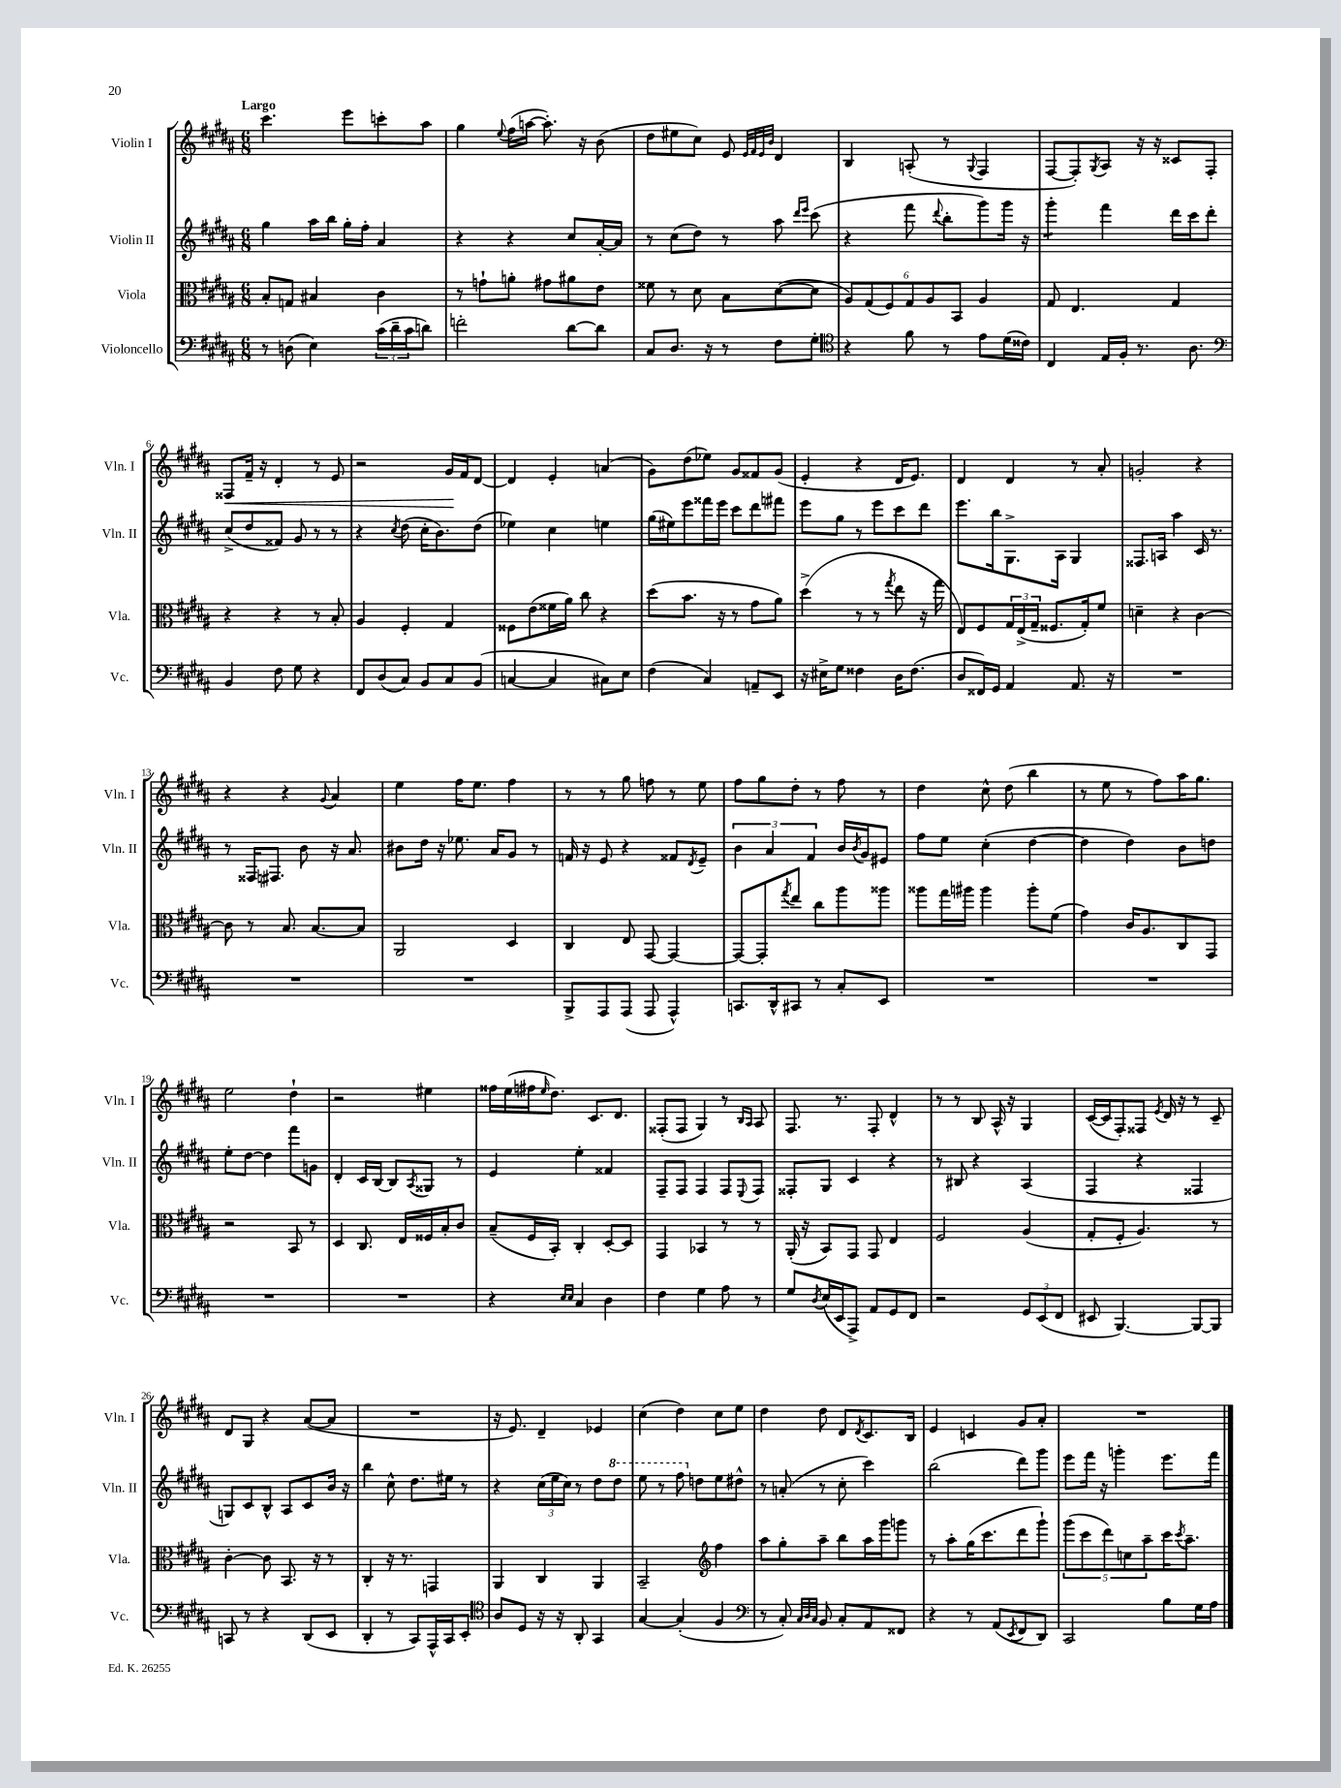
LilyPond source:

<<
\new StaffGroup <<
\new Staff = "s0" \with { instrumentName = "Violin I" shortInstrumentName = "Vln. I" } {
    \clef treble \key b \major \numericTimeSignature \time 6/8 \tempo "Largo"
    cis'''4. e'''8 c'''8-. ais''8 |
    gis''4 \appoggiatura { e''8 } fis''16( a''16~ a''8.-.) r16 b'8( |
    dis''8 eis''8 cis''8) e'8 \grace { e'32 fis'32 e'32 b'32 } dis'4 |
    b4 a8-.( r8 \appoggiatura { gis8 } fis4 |
    fis8~ fis8-.) \acciaccatura { gis8 } ais8 r16 r16 cisis'8 fis8-. |
    fisis8\< fis'16-- r16 dis'4-. r8 e'8 |
    r2 gis'16\! fis'16 dis'8~ |
    dis'4 e'4-. a'4( |
    gis'8) dis''8( ees''8) gis'8 fisis'8 gis'8( |
    e'4-. r4 dis'16 e'8.) |
    dis'4 dis'4 r8 ais'8-. |
    g'2-. r4 |
    r4 r4 \appoggiatura { gis'8 } ais'4 |
    e''4 fis''16 e''8. fis''4 |
    r8 r8 gis''8 f''8 r8 e''8 |
    fis''8 gis''8 dis''8-. r8 fis''8 r8 |
    dis''4 cis''8-^ dis''8( b''4 |
    r8 e''8 r8 fis''8) ais''16 gis''8. |
    e''2 dis''4-! |
    r2 eis''4 |
    fisis''16 e''16( fis''16 \grace { e''16 } dis''8.) cis'8. dis'8. |
    fisis8-.( fisis8 gis4) r8 \grace { b16 ais16 } ais8 |
    fis8. r8. fis8-. dis'4-^ |
    r8 r8 b8 ais16-^ r16 gis4 |
    cis'16~( cis'16 fis8-.) fisis8 \acciaccatura { e'8 } dis'16 r16 r8 cis'8-- |
    dis'8 gis8 r4 ais'8~( ais'8 |
    R2. |
    r16 e'8.) dis'4-- ees'4 |
    cis''4( dis''4) cis''8 e''8 |
    dis''4 dis''8 dis'8 \acciaccatura { dis'8 } cis'8. b16 |
    e'4 c'4 gis'8 ais'8-. |
    R2. \bar "|." |
}
\new Staff = "s1" \with { instrumentName = "Violin II" shortInstrumentName = "Vln. II" } {
    \clef treble \key b \major \numericTimeSignature \time 6/8
    gis''4 ais''16 b''16 gis''16-. fis''16-. ais'4 |
    r4 r4 cis''8 ais'16~-. ais'16 |
    r8 cis''8( dis''8) r8 ais''8 \grace { dis'''16 e'''16 } cis'''8( |
    r4 fis'''8 \appoggiatura { dis'''8 } b''8-. gis'''8) gis'''16 r16 |
    gis'''4:8-. fis'''4 dis'''16 cis'''16 dis'''8-. |
    cis''8->( dis''8 fisis'8) gis'8 r8 r8 |
    r4 \acciaccatura { cis''8 } dis''8( cis''16-. b'8.) dis''8( |
    ees''4) cis''4 e''4 |
    gis''16( eis''16) e'''8 fisis'''16 e'''16 cis'''8 dis'''8 fis'''8 |
    e'''8 gis''8 r8 e'''8 cis'''8 dis'''8 |
    e'''8. b''16 gis8.-> ais16 gis4 |
    fisis8. a16 ais''4 cis'16 r8. |
    r8 fisis16 fis8. b'8 r16 ais'8. |
    bis'8 dis''16 r16 ees''8. ais'16 gis'8 r8 |
    f'16 r16 e'8 r4 fisis'8 \acciaccatura { dis'8 } e'8-- |
    \tuplet 3/2 { b'4 ais'4 fis'4 } b'16 \acciaccatura { b'8 } gis'16 eis'8 |
    fis''8 e''8 cis''4-.( dis''4~ |
    dis''4 dis''4) b'8 d''8 |
    e''8-. dis''8~ dis''4 fis'''8 g'8 |
    dis'4-. cis'16 b16~ b8 \acciaccatura { ais8 } gisis8 r8 |
    e'4 e''4-. fisis'4 |
    fis8-- fis8 fis4 fis8 \appoggiatura { e8 } fis8 |
    fisis8-. gis8 cis'4 r4 |
    r8 bis8 r4 ais4( |
    fis4 r4 fisis4 |
    g8) cis'8 b8-^ ais8 cis'8 b'16 r16 |
    b''4 cis''8-^ dis''8. eis''16 r8 |
    r4 \tuplet 3/2 { cis''16( e''16 cis''16) } r8 dis''8 \ottava #1 dis'''8 |
    e'''8 r8 fis'''8 \ottava #0 d''8 e''8 dis''8-^ |
    r8 a'8-.( r8 cis''8-. cis'''4) |
    b''2( dis'''8) gis'''8 |
    e'''8 fis'''16 r16 g'''4-. e'''8. fis'''16 \bar "|." |
}
\new Staff = "s2" \with { instrumentName = "Viola" shortInstrumentName = "Vla." } {
    \clef alto \key b \major \numericTimeSignature \time 6/8
    b8-. g8 bis4 cis'4 |
    r8 g'8-! a'8-. gis'8 ais'8 e'8 |
    fisis'8 r8 dis'8 b8 dis'8~( dis'8 |
    \tuplet 6/4 { ais8) gis8( fis8) gis8 ais8 b,8 } ais4 |
    gis8 e4. gis4 |
    r4 r4 r8 b8-. |
    ais4 fis4-. gis4 |
    fisis8 e'8( fisis'16 ais'16) cis''8 r4 |
    dis''8( b'8. r16 r8 gis'8 ais'8) |
    dis''4->( r8 r8 \acciaccatura { gis''8 } e''8 r16 gis''16 |
    e8) fis8 \tuplet 3/2 { gis16 e16->( gis16-- } fisis8. gis16-.) fis'8 |
    d'4-- r4 cis'4~ |
    cis'8 r8 b8. b8.~ b8 |
    ais,2 dis4 |
    cis4 e8 gis,8~ gis,4~ |
    gis,8~ gis,8-. \acciaccatura { gis''8 } e''8 cis''8 ais''8 aisis''8 |
    aisis''8 gis''16 ais''16 ais''4 ais''8-. fis'8( |
    gis'4) cis'16 ais8. cis8 gis,8 |
    r2 b,8 r8 |
    dis4 cis8. e16 fisis16 b16-. cis'8 |
    b8--( fis16 b,16-.) cis4-. dis8~-. dis8 |
    gis,4 bes,4 r8 r8 |
    ais,16-.( r16 b,8) gis,8 gis,8 e4 |
    fis2 ais4( |
    gis8-. fis8-. ais4.) r8 |
    cis'4~-. cis'8 b,8. r16 r8 |
    cis4-. r16 r8. g,4 |
    ais,4 cis4 ais,4 |
    b,2-- \clef treble fis''4 |
    ais''8 gis''8-. ais''8-- b''8 ais''16 gis'''16 g'''8 |
    r8 ais''8-. gis''16( cis'''8. dis'''8 gis'''8-!) |
    \tuplet 5/4 { gis'''8( cis'''8 dis'''8) c''8 ais''8-- } cis'''16 \acciaccatura { cis'''8 } ais''8.-- \bar "|." |
}
\new Staff = "s3" \with { instrumentName = "Violoncello" shortInstrumentName = "Vc." } {
    \clef bass \key b \major \numericTimeSignature \time 6/8
    r8 d8( e4) \tuplet 3/2 { cis'16( dis'16-- cis'16 } d'8) |
    f'2-. dis'8~ dis'8 |
    cis8 dis8. r16 r8 fis8 gis8-. |
    \clef tenor r4 fis'8 r8 e'8 dis'16( cisis'16) |
    cis4 e16 fis16-. r8. ais8. |
    \clef bass b,4 fis8 gis8 r4 |
    fis,8 dis8( cis8) b,8 cis8 b,8( |
    c4~ c4 cis8) e8 |
    fis4( cis4) a,8-- e,8 |
    r16 eis16-> gis8 fisis4 dis16 fisis8.( |
    dis8 fisis,16) gis,16 ais,4 ais,8. r16 |
    R2. |
    R2. |
    R2. |
    b,,8-> ais,,8 ais,,8( ais,,8 ais,,4-^) |
    c,8. dis,16-^ cis,8 r8 cis8-. e,8 |
    R2. |
    R2. |
    R2. |
    R2. |
    r4 \grace { e16 e16 } cis4 dis4 |
    fis4 gis4 ais8 r8 |
    gis8 \acciaccatura { dis8 } e16( e,16 ais,,8->) ais,8 gis,8 fis,8 |
    r2 \tuplet 3/2 { gis,8 e,8( fis,8 } |
    eis,8 b,,4.~) b,,8~ b,,8 |
    c,8 r8 r4 dis,8( e,8 |
    dis,4-. r8 cis,8) ais,,16-^ cis,16 e,8-. |
    \clef tenor ais8 dis8 r16 r16 ais,8-. gis,4 |
    gis4~ gis4-.( fis4 |
    \clef bass r8 cis8-.) \grace { cis32 dis32 cis32 } b,8 cis8-. ais,8 fisis,8 |
    r4 r8 ais,8( \acciaccatura { e,8 } fis,8 dis,8) |
    cis,2 b8 gis16 ais16 \bar "|." |
}
>>
>>
